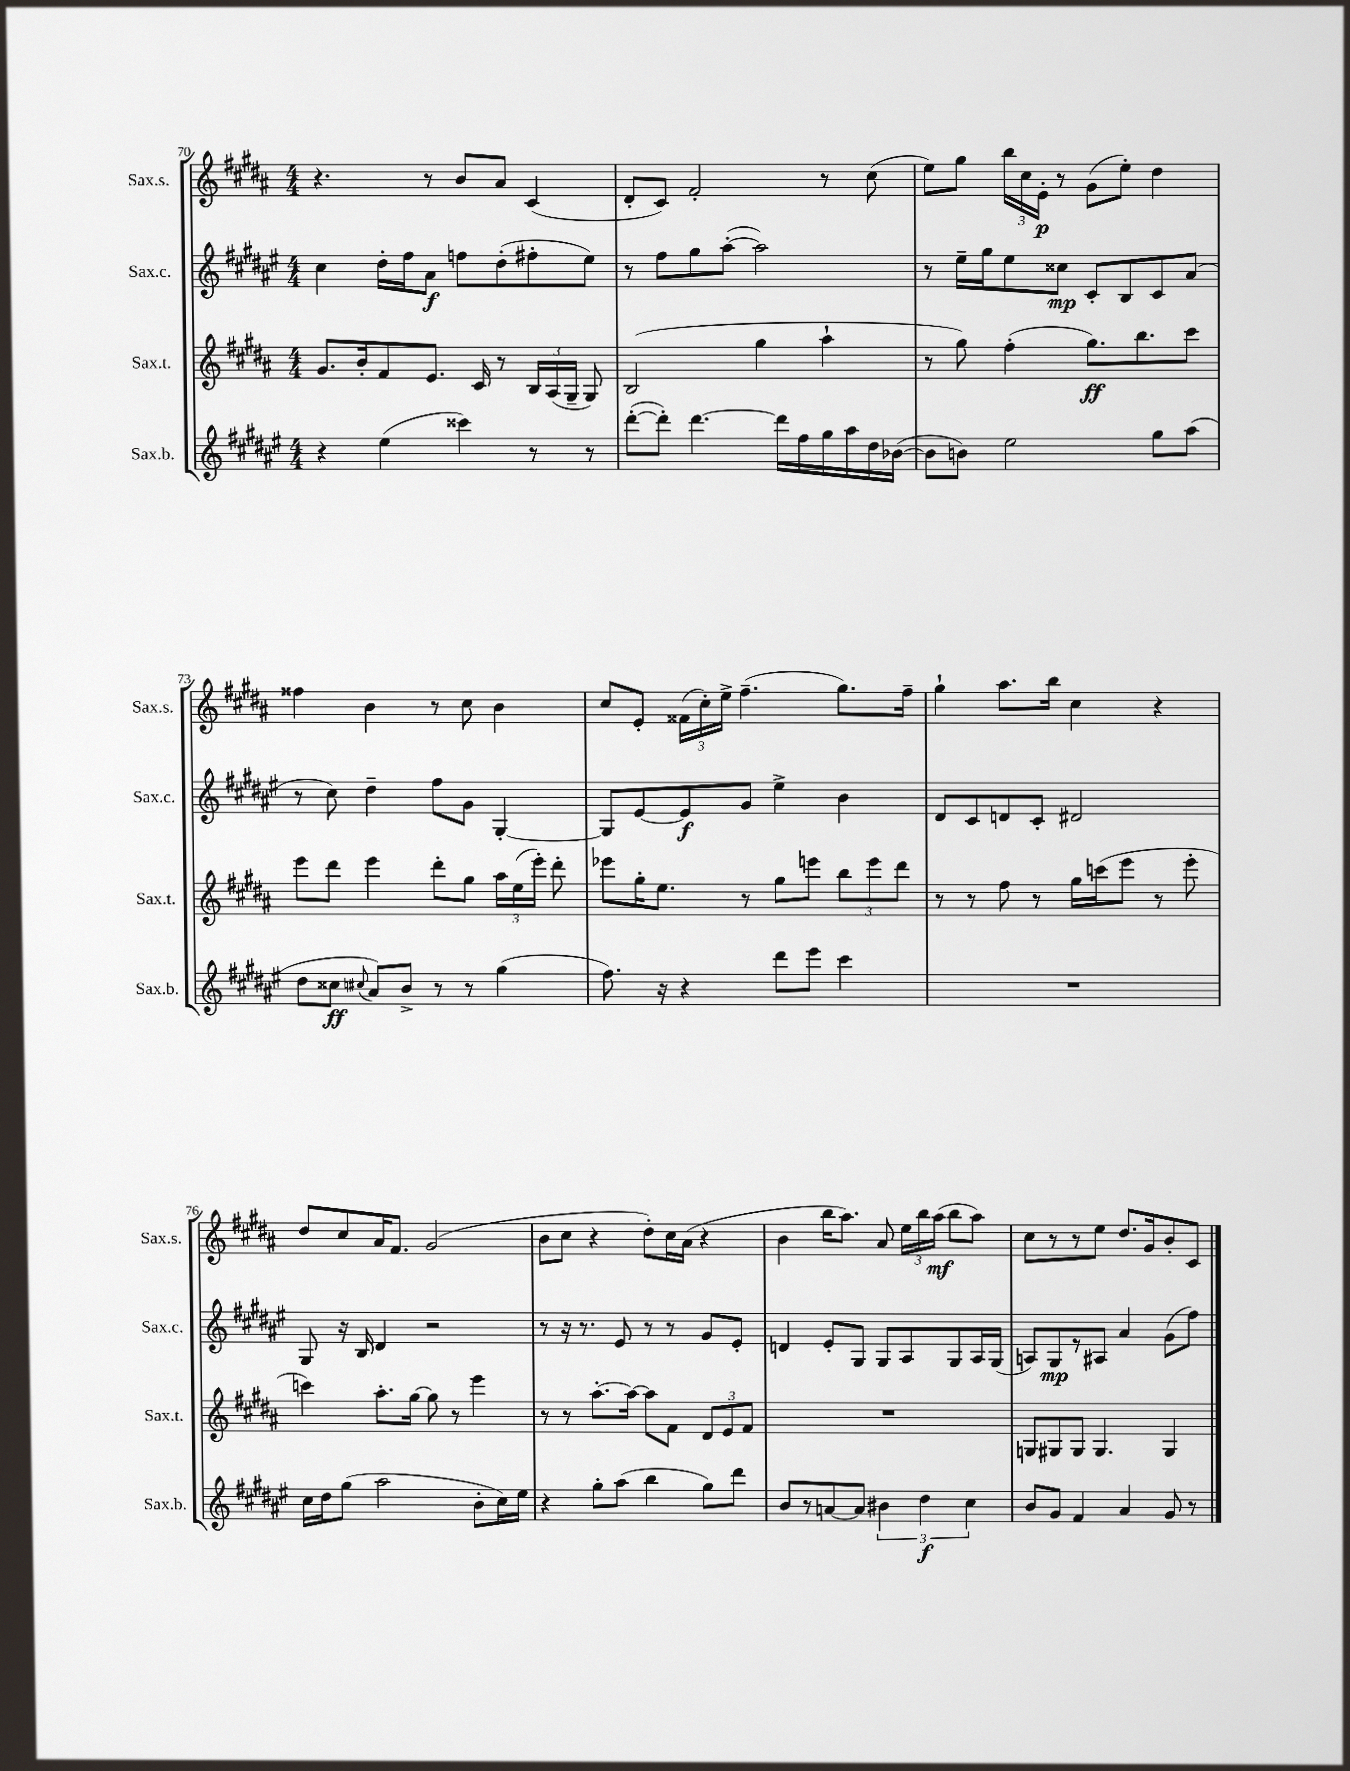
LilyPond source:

<<
\new StaffGroup <<
\new Staff = "s0" \with { instrumentName = "Sax.s." shortInstrumentName = "Sax.s." } {
    \clef treble \key b \major \numericTimeSignature \time 4/4
    \autoBeamOff r4. r8 b'8[ ais'8] cis'4( |
    dis'8[-. cis'8]) fis'2-. r8 cis''8( |
    e''8[) gis''8] \tuplet 3/2 { b''16[ cis''16 e'16]-.\p } r8 gis'8[( e''8]-.) dis''4 |
    fisis''4 b'4 r8 cis''8 b'4 |
    cis''8[ e'8]-. \tuplet 3/2 { fisis'16[( cis''16-.) e''16]-> } fis''4.--( gis''8.[) fis''16]-- |
    gis''4-! ais''8.[ b''16] cis''4 r4 |
    dis''8[ cis''8 ais'16 fis'8.] gis'2( |
    b'8[ cis''8] r4 dis''8[-.) cis''16 ais'16]( r4 |
    b'4 b''16[ ais''8.]) ais'8 \tuplet 3/2 { e''16[ b''16 ais''16]\mf( } b''8[ ais''8]) |
    cis''8[ r8 r8 e''8] dis''8.[ gis'16 b'8-. cis'8] \bar "|." |
}
\new Staff = "s1" \with { instrumentName = "Sax.c." shortInstrumentName = "Sax.c." } {
    \clef treble \key fis \major \numericTimeSignature \time 4/4
    \autoBeamOff cis''4 dis''16[-. fis''16 ais'8]\f f''8[ dis''8-.( fis''8-. eis''8]) |
    r8 fis''8[ gis''8 ais''8]~-.( ais''2) |
    r8 eis''16[-- gis''16 eis''8 cisis''8]\mp cis'8[-. b8 cis'8 ais'8]( |
    r8 cis''8) dis''4-- fis''8[ gis'8] gis4~-. |
    gis8[ eis'8~ eis'8\f gis'8] eis''4-> b'4 |
    dis'8[ cis'8 d'8 cis'8]-. dis'2 |
    gis8 r16 b16 dis'4 r2 |
    r8 r16 r8. eis'8 r8 r8 gis'8[ eis'8]-. |
    d'4 eis'8[-. gis8] gis8[ ais8 gis8 ais16 gis16]( |
    a8[) gis8\mp r8 ais8] ais'4 gis'8[( fis''8]) \bar "|." |
}
\new Staff = "s2" \with { instrumentName = "Sax.t." shortInstrumentName = "Sax.t." } {
    \clef treble \key b \major \numericTimeSignature \time 4/4
    \autoBeamOff gis'8.[ b'16-. fis'8 e'8.] cis'16 r8 \tuplet 3/2 { b16[ ais16( gis16]-- } gis8) |
    b2( gis''4 ais''4-! |
    r8 gis''8) fis''4-.( gis''8.[\ff) b''8. cis'''8] |
    e'''8[ dis'''8] e'''4 dis'''8[-. gis''8] \tuplet 3/2 { ais''16[ e''16( e'''16]-.) } dis'''8-. |
    ees'''8[ gis''16-. e''8.] r8 gis''8[ e'''8] \tuplet 3/2 { b''8[ e'''8 dis'''8] } |
    r8 r8 fis''8 r8 gis''16[ c'''16( e'''8] r8 e'''8-. |
    c'''4) ais''8.[-. gis''16]~ gis''8 r8 e'''4 |
    r8 r8 ais''8.[~-. ais''16]~ ais''8[ fis'8] \tuplet 3/2 { dis'8[ e'8 fis'8] } |
    R1 |
    g8[ gis8 gis8] gis4. gis4 \bar "|." |
}
\new Staff = "s3" \with { instrumentName = "Sax.b." shortInstrumentName = "Sax.b." } {
    \clef treble \key fis \major \numericTimeSignature \time 4/4
    \autoBeamOff r4 eis''4( cisis'''4) r8 r8 |
    dis'''8[~-.( dis'''8]-.) dis'''4.~ dis'''16[ fis''16 gis''16 ais''16 dis''16 bes'16]~( |
    bes'8[ b'8]) eis''2 gis''8[ ais''8]( |
    dis''8[ cisis''8]\ff \appoggiatura { cis''8 } ais'8[) b'8]-> r8 r8 gis''4( |
    fis''8.) r16 r4 dis'''8[ eis'''8] cis'''4 |
    R1 |
    cis''16[ dis''16 gis''8]( ais''2 b'8[-. cis''16) eis''16] |
    r4 gis''8[-. ais''8]( b''4 gis''8[) dis'''8] |
    b'8[ r8 a'8~ a'8] \tuplet 3/2 { bis'4 dis''4\f cis''4 } |
    b'8[ gis'8] fis'4 ais'4 gis'8 r8 \bar "|." |
}
>>
>>
\layout { \context { \Score currentBarNumber = #70 } }
